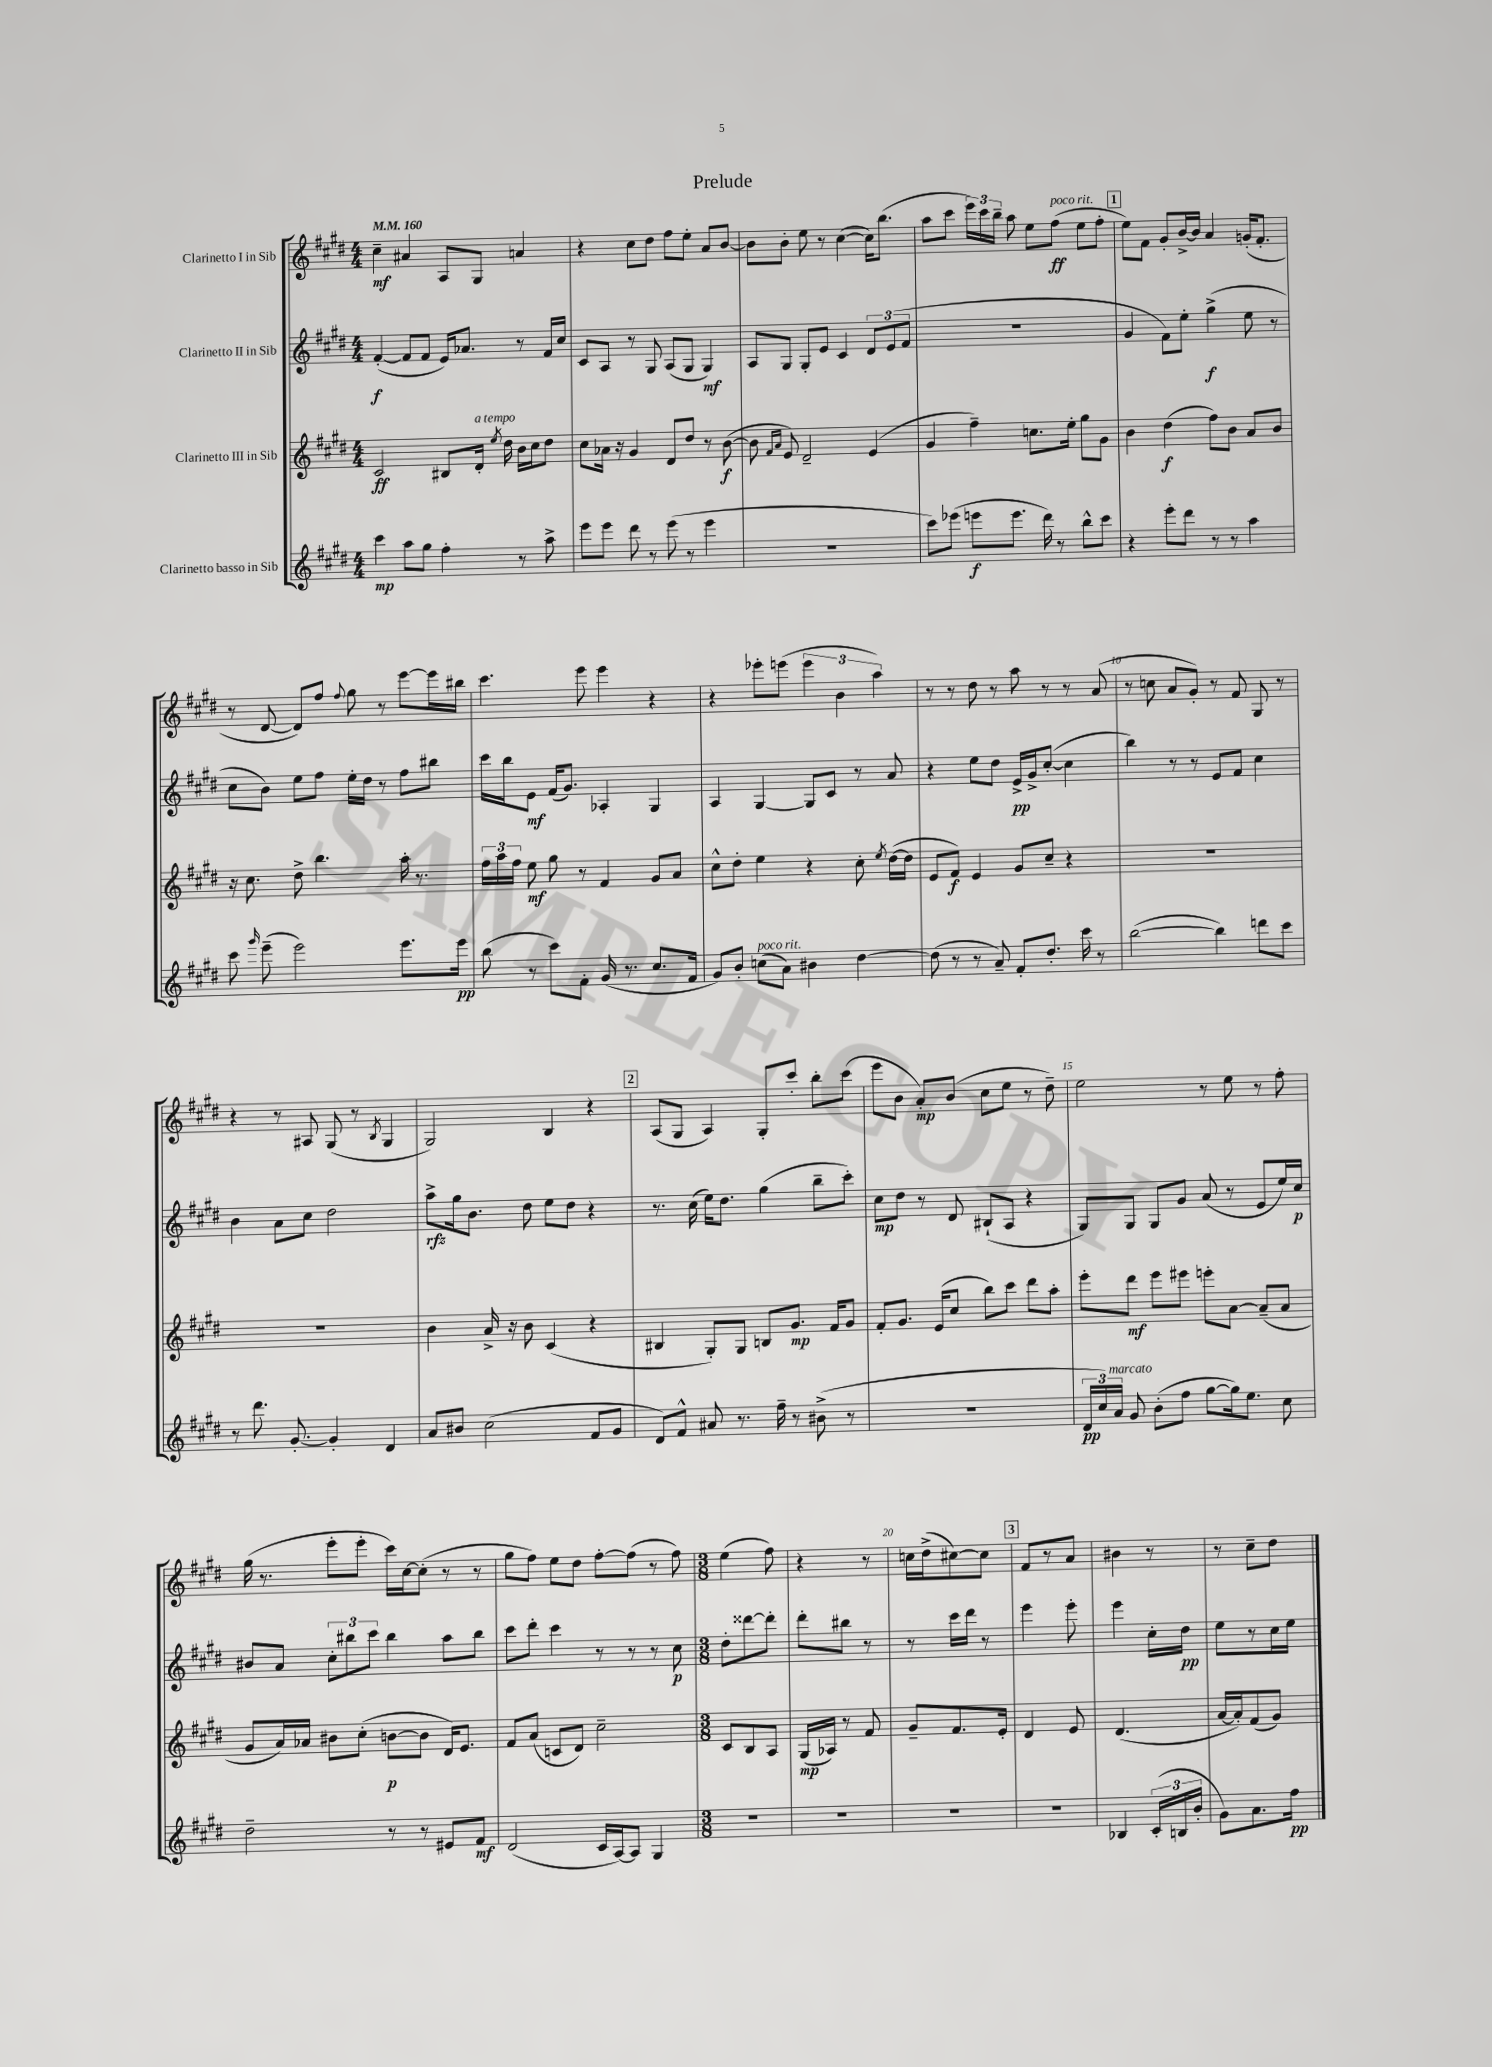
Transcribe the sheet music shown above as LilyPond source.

\header { title = "Prelude" }
<<
\new StaffGroup <<
\new Staff = "s0" \with { instrumentName = "Clarinetto I in Sib" } {
    \clef treble \key e \major \numericTimeSignature \time 4/4 \tempo 4 = 160
    \autoBeamOff cis''4--\mf ais'4 a8[ gis8] a'4 |
    r4 cis''8[ dis''8] fis''8[ e''8]-. a'8[ b'8]~ |
    b'8[ b'8]-. e''8 r8 cis''4~( cis''16[) b''8.]( |
    a''8[ cis'''8] \tuplet 3/2 { e'''16[) cis'''16 b''16]-- } a''8 e''8[ fis''8]\ff^\markup { \italic "poco rit." }( e''8[ fis''8]-. |
    \mark \markup { \box "1" } e''8[) fis'8] gis'8[-. b'16~-> b'16] a'4 g'16[-.( fis'8.]-. |
    r8 dis'8~ dis'8[) fis''8] \appoggiatura { fis''8 } gis''8 r8 e'''8[~ e'''16 bis''16] |
    cis'''4. e'''8 e'''4 r4 |
    r4 ees'''8[-. e'''8]( \tuplet 3/2 { e'''4 b'4 a''4) } |
    r8 r8 dis''8 r8 a''8 r8 r8 a'8( |
    r8 c''8 a'8[ gis'8]-.) r8 fis'8 gis8 r8 |
    r4 r8 ais8 gis8( r8 \acciaccatura { b8 } gis4 |
    gis2) b4 r4 |
    \mark \markup { \box "2" } a8[( gis8] a4) gis8[-. cis'''8]-. b''8[-. cis'''8]( |
    e'''8[ b'8] a'8[-.\mp) b'8]( cis''8[ e''8] r8 dis''8--) |
    e''2 r8 e''8 r8 fis''8-. |
    gis''16( r8. e'''8[-. e'''8]-. cis'''16[) cis''16~ cis''8]-.( r8 r8 |
    gis''8[ fis''8]) e''8[ dis''8] fis''8[~-. fis''8]( r8 fis''8) |
    \numericTimeSignature \time 3/8 e''4( fis''8) |
    r4 r8 |
    c''16[ dis''16->( cis''8~) cis''8] |
    \mark \markup { \box "3" } fis'8[ r8 a'8] |
    bis'4 r8 |
    r8 cis''8[-- dis''8] \bar "|." |
}
\new Staff = "s1" \with { instrumentName = "Clarinetto II in Sib" } {
    \clef treble \key e \major \numericTimeSignature \time 4/4
    \autoBeamOff fis'4~-.\f( fis'8[ fis'8] e'16[) aes'8.] r8 fis'16[ cis''16] |
    cis'8[ a8] r8 gis8 a8[( gis8] gis4\mf) |
    a8[ gis8] gis8[-. e'8] cis'4 \tuplet 3/2 { dis'8[ e'8( fis'8] } |
    r1 |
    \mark \markup { \box "1" } gis'4 fis'8[) e''8]-. gis''4->\f( e''8 r8 |
    cis''8[ b'8]) e''8[ fis''8] e''16[-. dis''16] r8 fis''8[ bis''8] |
    cis'''16[ b''16 e'8]\mf fis'16[( gis'8.]) aes4-. gis4 |
    a4 gis4~ gis8[ cis'8] r8 a'8 |
    r4 e''8[ dis''8] e'16[->\pp gis'16-> cis''8]~-.( cis''4 |
    b''4) r8 r8 e'8[ fis'8] cis''4 |
    b'4 a'8[ cis''8] dis''2 |
    a''8[->\rfz gis''16 b'8.] dis''8 e''8[ dis''8] r4 |
    \mark \markup { \box "2" } r8. cis''16( e''16[) dis''8.] gis''4( b''8[-- cis'''8]-.) |
    cis''8[\mp dis''8] r8 dis'8 bis8[-!( a8] r4 |
    gis8[) gis8] gis8[ gis'8] a'8( r8 e'8[ e''16) cis''16]\p |
    bis'8[ a'8] \tuplet 3/2 { cis''8[-. bis''8 cis'''8] } bis''4 a''8[ bis''8] |
    cis'''8[ dis'''8]-. cis'''4 r8 r8 r8 cis''8\p |
    \numericTimeSignature \time 3/8 dis''8[-. disis'''8~ disis'''8]-. |
    dis'''8[-. bis''8] r8 |
    r8 cis'''16[ dis'''16] r8 |
    \mark \markup { \box "3" } e'''4 e'''8-. |
    e'''4 cis''16[-. dis''16]\pp |
    e''8[ r8 cis''16 e''16] \bar "|." |
}
\new Staff = "s2" \with { instrumentName = "Clarinetto III in Sib" } {
    \clef treble \key e \major \numericTimeSignature \time 4/4
    \autoBeamOff cis'2\ff bis8[ dis'16]-.^\markup { \italic "a tempo" } \acciaccatura { e''8 } dis''16 b'16[ cis''16 dis''8] |
    cis''8[ aes'16] r16 gis'4 dis'8[ dis''8] r8 b'8~\f( |
    b'8 \grace { fis'16[ a'16] } e'8) dis'2-- e'4( |
    gis'4 fis''4--) c''8.[ e''16]-. gis''8[ gis'8] |
    \mark \markup { \box "1" } b'4 dis''4\f( fis''8[) b'8] a'8[ b'8] |
    r16 cis''8. dis''8-> b''4. a''16-. r8. |
    \tuplet 3/2 { fis''16[ a''16 fis''16] } e''8\mf gis''8 r8 fis'4 gis'8[ a'8] |
    cis''8[-^ dis''8]-. e''4 r4 cis''8-. \acciaccatura { e''8 } dis''16[~( dis''16] |
    e'8[ fis'8]\f) e'4 gis'8[ cis''8]-- r4 |
    R1 |
    R1 |
    b'4 a'16-> r16 b'8 cis'4( r4 |
    \mark \markup { \box "2" } bis4 gis8[-.) gis8] b8[ gis'8.]\mp fis'16[ gis'8] |
    fis'8[-. gis'8.] e'16[( cis''8] b''8[) cis'''8] dis'''8[ a''8]-. |
    e'''8[-. dis'''8]\mf e'''8[ eis'''8] e'''8[-. a'8]~ a'8[--( a'8] |
    gis'8[ a'16) aes'16] bis'8[ cis''8]-.( b'8[~\p b'8] dis'16[) e'8.] |
    fis'8[ a'8]( c'8[ dis'8]) cis''2-- |
    \numericTimeSignature \time 3/8 cis'8[ b8 a8] |
    gis16[\mp( aes16]) r8 fis'8 |
    gis'8[-- fis'8. e'16]-. |
    \mark \markup { \box "3" } dis'4 e'8 |
    dis'4.( |
    a'16[~ a'16-.) fis'8( gis'8]) \bar "|." |
}
\new Staff = "s3" \with { instrumentName = "Clarinetto basso in Sib" } {
    \clef treble \key e \major \numericTimeSignature \time 4/4
    \autoBeamOff cis'''4\mp a''8[ gis''8] fis''4-. r8 a''8-> |
    e'''8[ e'''8] dis'''8 r8 e'''8( r8 e'''4 |
    R1 |
    cis'''8[) ees'''8]( e'''8[\f e'''8.] dis'''16) r8 b''8[-^ cis'''8] |
    \mark \markup { \box "1" } r4 e'''8[-. dis'''8] r8 r8 a''4 |
    cis'''8 \grace { gis'''16 } e'''8--( e'''2) e'''8.[ e'''16]\pp |
    b''8( r8 cis'''8[) fis'8]-. gis'16( r8. cis''8.[ fis'16] |
    gis'8[) b'8]-. c''8[^\markup { \italic "poco rit." }( a'8]) bis'4 dis''4~ |
    dis''8( r8 r8 a'8--) fis'8[-. dis''8.]-. cis'''16 r8 |
    b''2~( b''4) d'''8[ cis'''8] |
    r8 dis'''8. gis'8.~-. gis'4-. dis'4 |
    a'8[ bis'8] cis''2( fis'8[ gis'8] |
    \mark \markup { \box "2" } dis'8[) fis'8]-^ ais'8 r8. fis''16-- r8 bis'8->( r8 |
    R1 |
    \tuplet 3/2 { dis'16[\pp cis''16) a'16]^\markup { \italic "marcato" } } gis'8 b'8[-.( fis''8] gis''8[~ gis''16) e''8.] cis''8 |
    dis''2-- r8 r8 eis'8[ fis'8]\mf |
    dis'2( cis'16[ a16~) a8] gis4 |
    \numericTimeSignature \time 3/8 R4. |
    R4. |
    R4. |
    \mark \markup { \box "3" } R4. |
    bes4 \tuplet 3/2 { cis'16[-.( b16 b'16]-. } |
    gis'8[) a'8. fis''16]\pp \bar "|." |
}
>>
>>
\layout { \context { \Score \override BarNumber.break-visibility = ##(#f #t #t) barNumberVisibility = #(every-nth-bar-number-visible 5) } }
